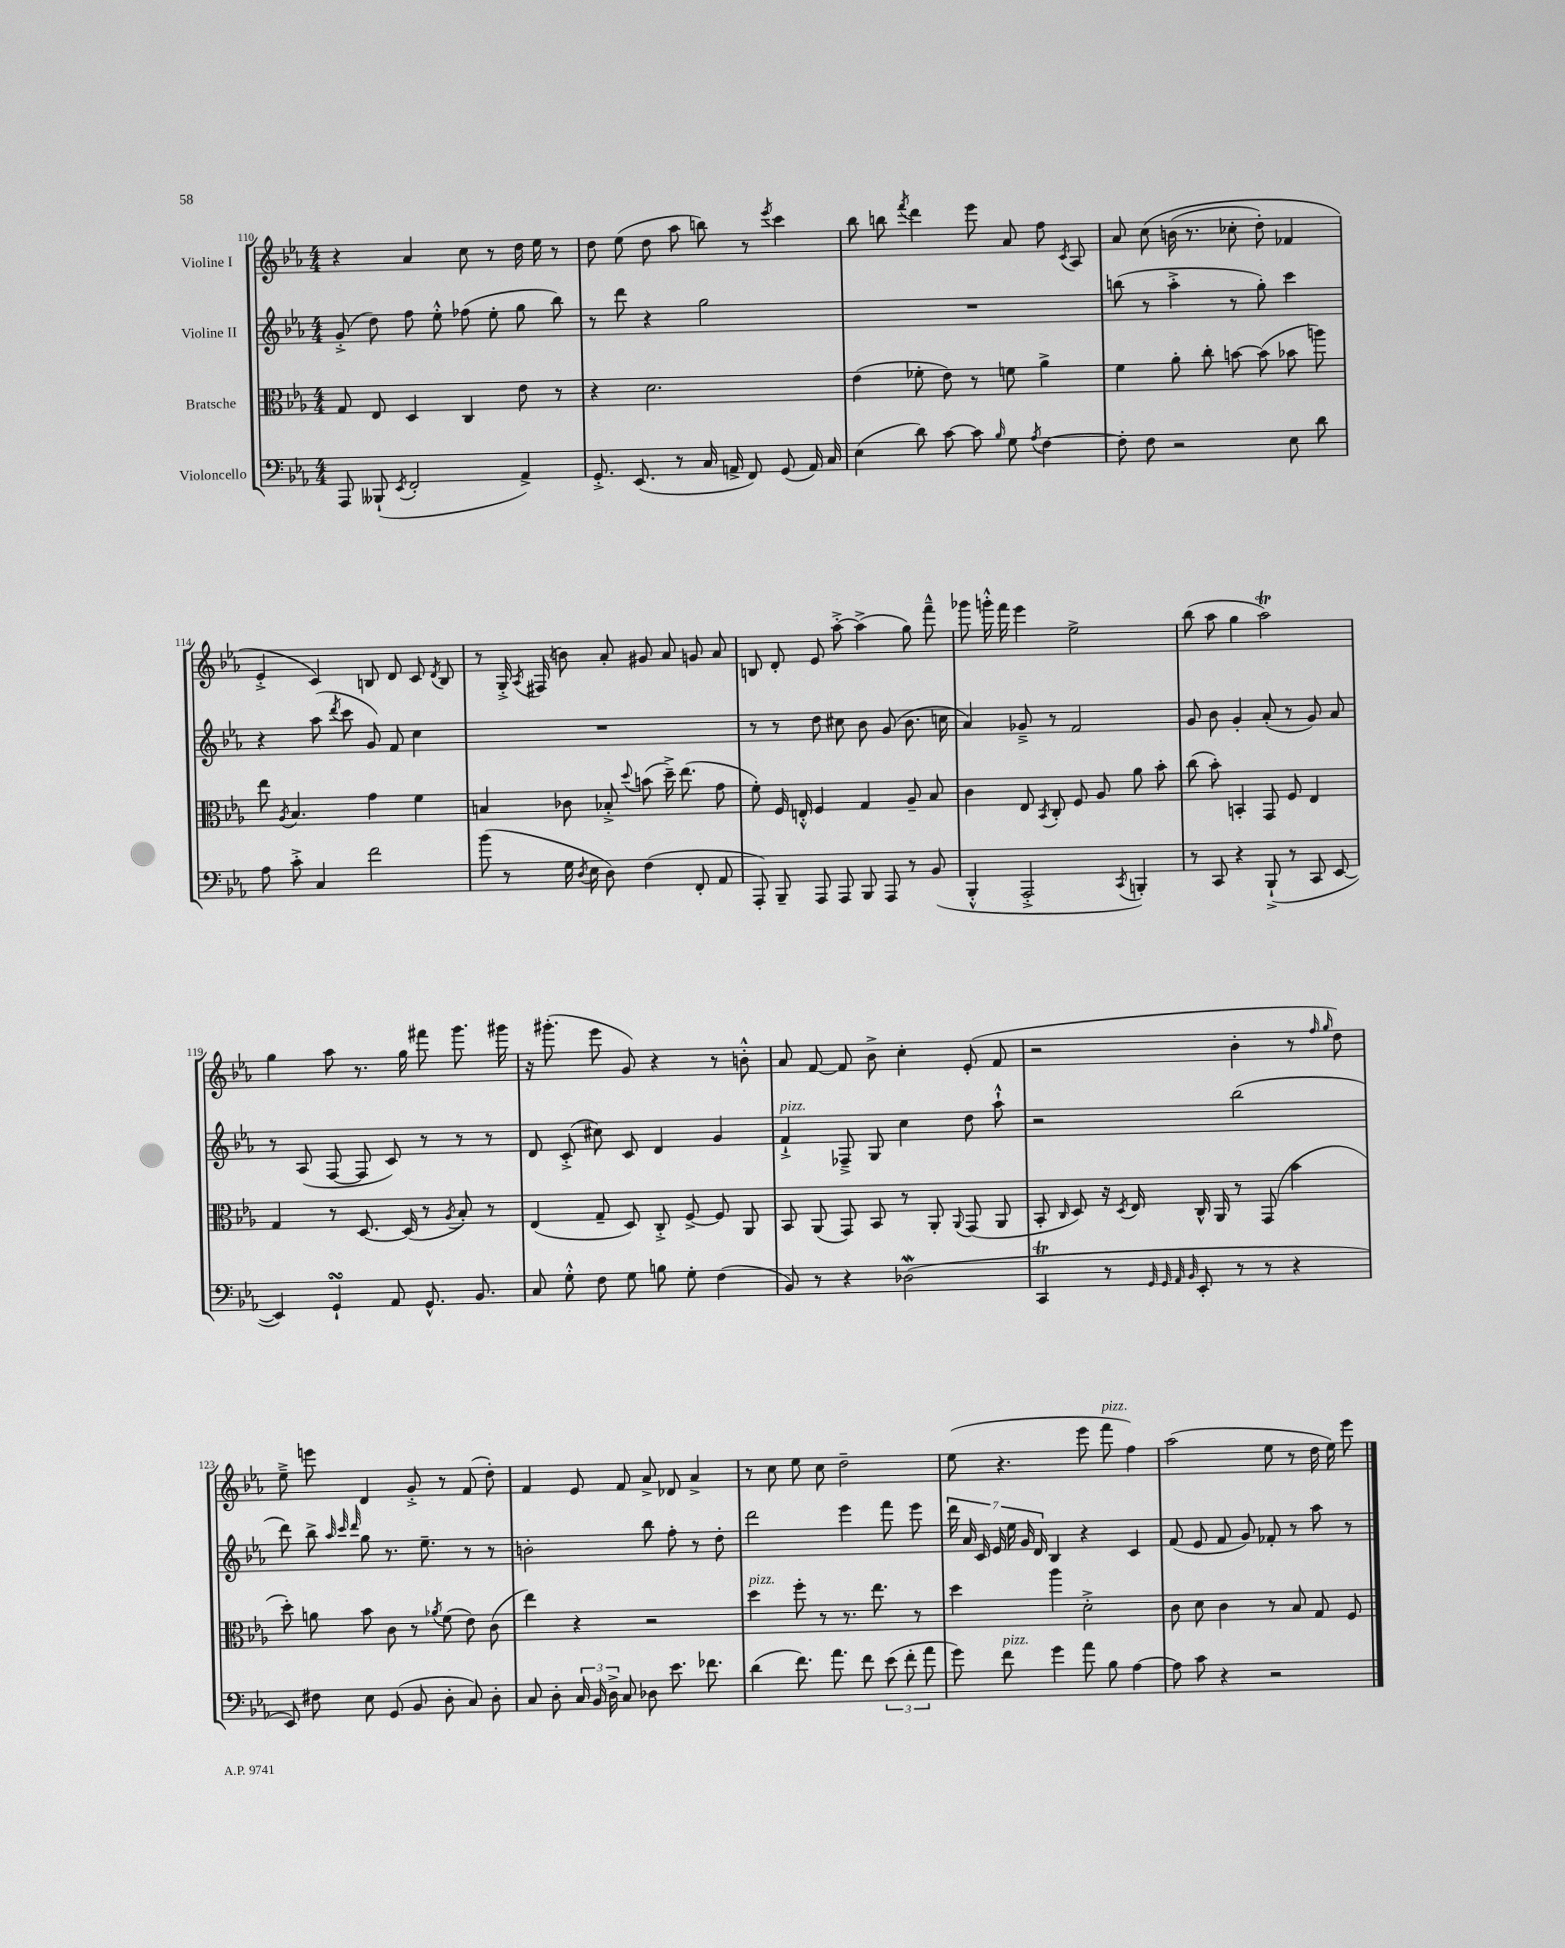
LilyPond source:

<<
\new StaffGroup <<
\new Staff = "s0" \with { instrumentName = "Violine I" } {
    \clef treble \key ees \major \numericTimeSignature \time 4/4
    \autoBeamOff r4 aes'4 c''8 r8 d''16 ees''16 r8 |
    d''8 ees''8( d''8 aes''8 b''8) r8 \acciaccatura { ees'''8 } c'''4 |
    bes''8 b''8 \acciaccatura { f'''8 } d'''4 ees'''8 aes'8 f''8 \acciaccatura { c'8 } aes8 |
    aes'8 c''8\( b'16( r8. ces''8-. d''8-.) fes'4 |
    ees'4-.-> c'4\) b8 d'8 c'8 \acciaccatura { d'8 } b8 |
    r8 g16-.-> \acciaccatura { aes8 } fis16( b'8) aes'8-. gis'8 aes'8 g'8 aes'8 |
    b8 d'8-. ees'8 aes''8~-.-> aes''4->( g''8) f'''8---^ |
    ges'''8 g'''16-.-^ f'''16 ees'''4 ees''2-> |
    bes''8( aes''8 g''4 aes''2\trill) |
    g''4 aes''8 r8. g''16 fis'''8 g'''8. gis'''16 |
    r16 gis'''8.-.( ees'''8 g'8) r4 r8 b'8-.-^ |
    aes'8 f'8~ f'8 bes'8-> c''4-. ees'8-.( f'8 |
    r2 bes'4-. r8 \grace { f''16 g''16 } d''8) |
    ees''8---> e'''8 d'4 g'8-.-> r8 f'8( d''8-.) |
    f'4 ees'8 f'8 aes'8-> des'8 aes'4-> |
    r8 c''8 ees''8 c''8 d''2-- |
    ees''8( r4. ees'''8 f'''8^\markup { \italic "pizz." } f''4) |
    aes''2( ees''8 r8 d''16 ees''16) ees'''8 \bar "|." |
}
\new Staff = "s1" \with { instrumentName = "Violine II" } {
    \clef treble \key ees \major \numericTimeSignature \time 4/4
    \autoBeamOff g'8-.->( d''8) f''8 ees''8-.-^ fes''8( ees''8-. g''8 bes''8) |
    r8 d'''8 r4 g''2 |
    R1 |
    b''8( r8 aes''4-.-> r8 g''8-.) c'''4 |
    r4 aes''8( \acciaccatura { d'''8 } c'''8 g'8) f'8 c''4 |
    R1 |
    r8 r8 d''8 cis''8 bes'8 g'8( bes'8. c''16 |
    aes'4) ges'8---> r8 f'2 |
    g'8 bes'8 g'4-. aes'8-.( r8 g'8) aes'8 |
    r8 aes8( f8~ f8 c'8) r8 r8 r8 |
    d'8 c'8-.->( cis''8) c'8 d'4 g'4 |
    f'4-!->^\markup { \italic "pizz." } fes8---> g8 c''4 d''8 aes''8-!-^ |
    r2 bes''2( |
    d'''8) bes''8-> \grace { aes''32 c'''32 d'''32 } g''8 r8. ees''8.-- r8 r8 |
    b'2-. bes''8 f''8-. r8 d''8-. |
    d'''2 ees'''4 f'''8 ees'''8 |
    \tuplet 7/4 { d'''16 aes'16 c'16 ees'16 ees''16 g'16 d'16 } bes4 r4 c'4 |
    f'8( ees'8 f'8 g'8) fes'8-. r8 aes''8 r8 \bar "|." |
}
\new Staff = "s2" \with { instrumentName = "Bratsche" } {
    \clef alto \key ees \major \numericTimeSignature \time 4/4
    \autoBeamOff g8 ees8 d4 c4 ees'8 r8 |
    r4 d'2. |
    ees'4( fes'8-. ees'8) r8 f'8 aes'4-> |
    f'4 aes'8-. c''8-. b'8~ b'8( bes'8 a''8) |
    ees''8 \acciaccatura { aes8 } bes4. g'4 f'4 |
    b4 ces'8 bes8-.-> \appoggiatura { d''8 } b'8( d''16--->) ees''8.( g'8 |
    f'8-.) f16 e16-.-^ f4 g4 aes8-- bes8 |
    c'4 ees8 \acciaccatura { bes,8 } c8-. f8 aes8 aes'8 bes'8-. |
    c''8( bes'8-.) b,4-. g,8 f8 ees4 |
    g4 r8 d8.~ d16( r8 \acciaccatura { aes8 } bes8-.) r8 |
    ees4( g8-- d8) c8-.-> f8~-> f8 aes,8 |
    bes,8 aes,8( g,8) bes,8 r8 aes,8-. \appoggiatura { aes,8 } g,8( aes,8 |
    bes,8-. \grace { c16 } d8) r16 \acciaccatura { d8 } ees16 c16-^ aes,16 r8 g,8( bes'4 |
    d''8-.) a'8 bes'8 c'8 r8 \acciaccatura { aes'8 } f'8( ees'8) c'8( |
    ees''4) r4 r2 |
    d''4^\markup { \italic "pizz." } f''8-. r8 r8. ees''8. r8 |
    d''4 aes''4 d'2-.-> |
    c'8 d'8 c'4 r8 bes8 g8 f8 \bar "|." |
}
\new Staff = "s3" \with { instrumentName = "Violoncello" } {
    \clef bass \key ees \major \numericTimeSignature \time 4/4
    \autoBeamOff aes,,8 beses,,8-!( \acciaccatura { ees,8 } f,2-. aes,4->) |
    g,8.-.-> ees,8.( r8 c16 a,16-> f,8) g,8( a,16) c16 |
    ees4( d'8) c'8~ c'8 \grace { bes16 } g8 \acciaccatura { aes8 } f4~ |
    f8-. f8 r2 ees8 d'8 |
    aes8 c'8-.-> c4 f'2 |
    bes'8( r8 g16 \acciaccatura { d8 } ees16 d8) f4( f,8-. aes,8 |
    aes,,8-.) bes,,8-- aes,,8 aes,,8 bes,,8 aes,,8 r8 bes,8( |
    bes,,4-.-^ aes,,2-.-> \acciaccatura { c,8 } b,,4-.) |
    r8 c,8 r4 bes,,8-!->( r8 c,8 ees,8~ |
    ees,4) g,4-!\turn aes,8 g,8.-^ bes,8. |
    c8 g8-.-^ f8 g8 b8 g8-. f4( |
    bes,8) r8 r4 des2\mordent( |
    c,4\trill r8 \grace { g,32 g,32 aes,32 bes,32 } ees,8-. r8 r8 r4 |
    ees,8) fis8 ees8 g,8( bes,8 d8-. c8) d8-. |
    c8 d8-. \tuplet 3/2 { c16 bes,16 d16-> } c8 des8 ees'8. fes'8. |
    d'4( f'8.) aes'8. f'8 \tuplet 3/2 { ees'8( f'8-. aes'8 } |
    g'8) f'8^\markup { \italic "pizz." } g'4 aes'8 bes8 aes4~ |
    aes8 c'8 r4 r2 \bar "|." |
}
>>
>>
\layout { \context { \Score currentBarNumber = #110 } }
